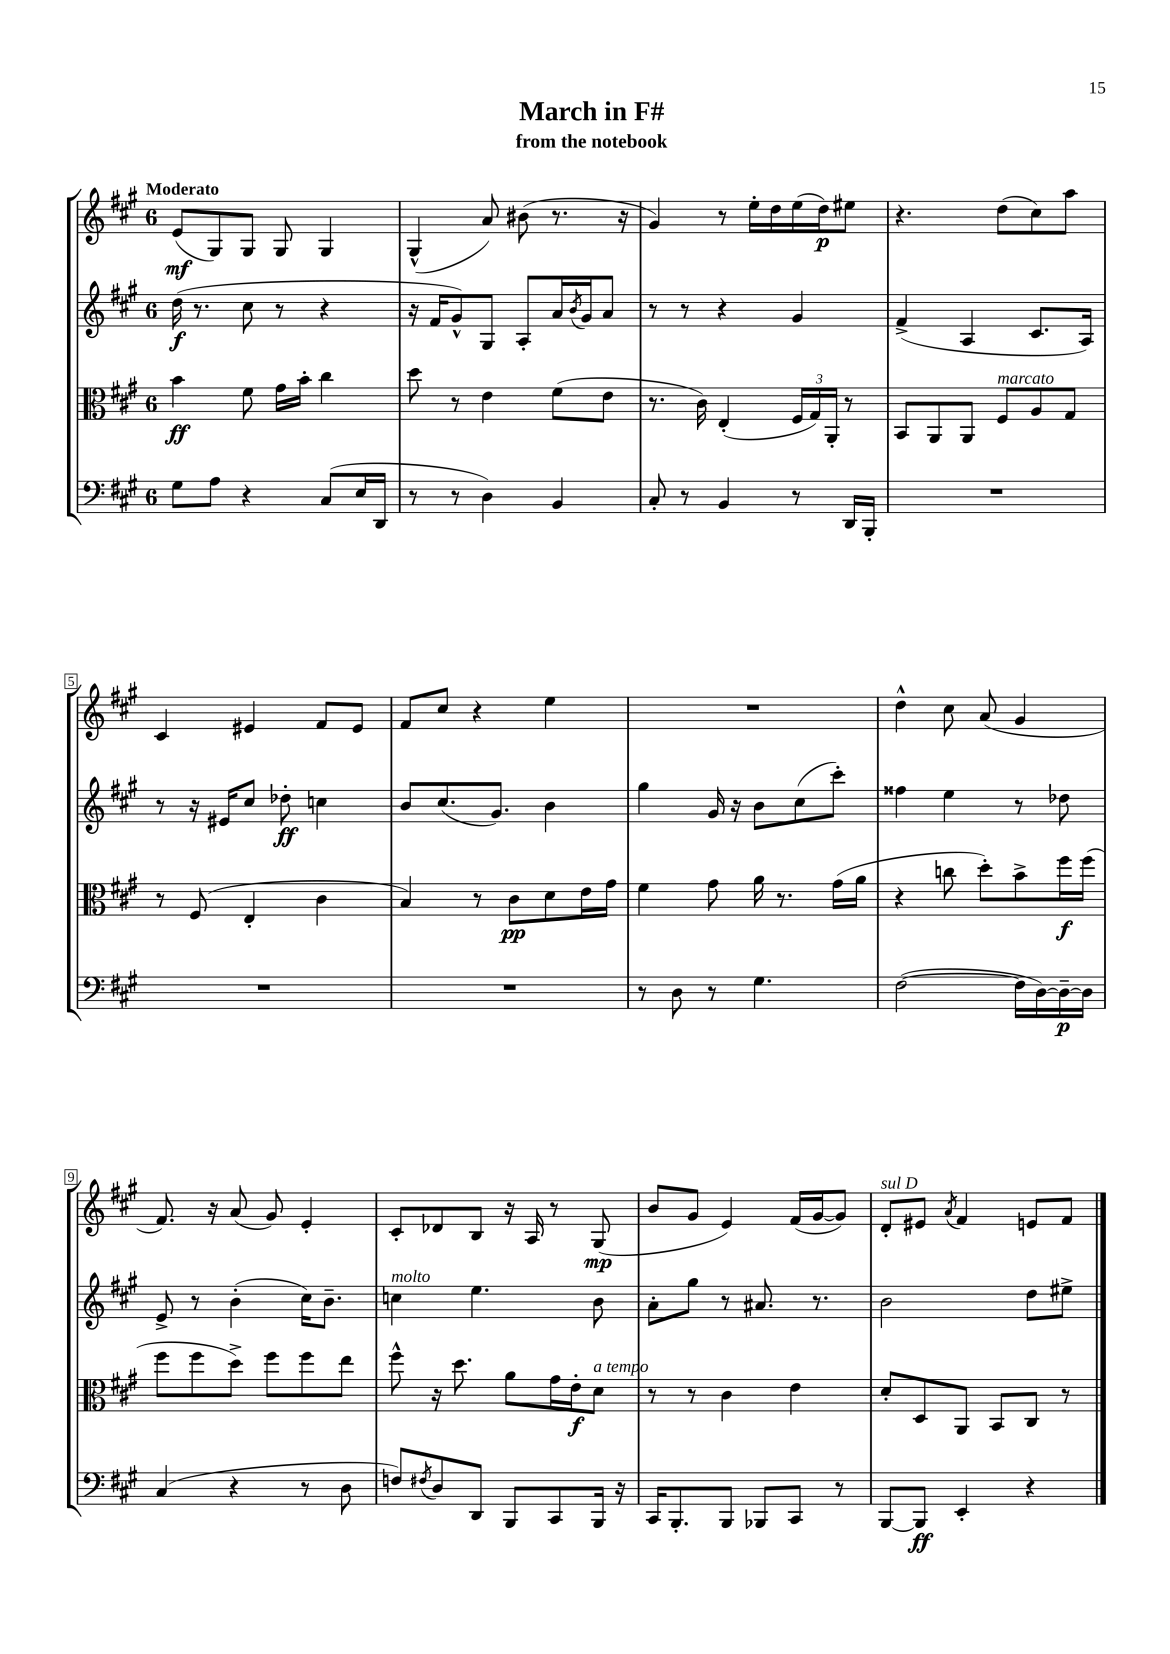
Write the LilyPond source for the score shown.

\header { title = "March in F#" subtitle = "from the notebook" }
<<
\new StaffGroup <<
\new Staff = "s0" {
    \clef treble \key a \major \once \override Staff.TimeSignature.style = #'single-digit \time 6/8 \tempo "Moderato"
    e'8\mf( gis8) gis8 gis8 gis4 |
    gis4-^( a'8) bis'8( r8. r16 |
    gis'4) r8 e''16-. d''16 e''16( d''16\p) eis''8 |
    r4. d''8( cis''8) a''8 |
    cis'4 eis'4 fis'8 eis'8 |
    fis'8 cis''8 r4 e''4 |
    R2. |
    d''4-^ cis''8 a'8( gis'4 |
    fis'8.) r16 a'8( gis'8) e'4-. |
    cis'8-. des'8 b8 r16 a16 r8 gis8\mp( |
    b'8 gis'8 e'4) fis'16( gis'16~ gis'8) |
    d'8-.^\markup { \italic "sul D" } eis'8 \acciaccatura { a'8 } fis'4 e'8 fis'8 \bar "|." |
}
\new Staff = "s1" {
    \clef treble \key a \major \once \override Staff.TimeSignature.style = #'single-digit \time 6/8
    d''16\f( r8. cis''8 r8 r4 |
    r16 fis'16 gis'8-^) gis8 a8-. a'16 \acciaccatura { b'8 } gis'16 a'8 |
    r8 r8 r4 gis'4 |
    fis'4->( a4 cis'8. a16) |
    r8 r16 eis'16 cis''8 des''8-.\ff c''4 |
    b'8 cis''8.( gis'8.) b'4 |
    gis''4 gis'16 r16 b'8 cis''8( cis'''8-.) |
    fisis''4 e''4 r8 des''8 |
    e'8-> r8 b'4-.( cis''16) b'8.-- |
    c''4^\markup { \italic "molto" } e''4. b'8 |
    a'8-. gis''8 r8 ais'8. r8. |
    b'2 d''8 eis''8-> \bar "|." |
}
\new Staff = "s2" {
    \clef alto \key a \major \once \override Staff.TimeSignature.style = #'single-digit \time 6/8
    b'4\ff fis'8 gis'16 b'16-. cis''4 |
    d''8 r8 e'4 fis'8( e'8 |
    r8. cis'16) e4-.( \tuplet 3/2 { fis16 gis16) a,16-. } r8 |
    b,8 a,8 a,8 fis8^\markup { \italic "marcato" } a8 gis8 |
    r8 fis8( e4-. cis'4 |
    b4) r8 cis'8\pp d'8 e'16 gis'16 |
    fis'4 gis'8 a'16 r8. gis'16( a'16 |
    r4 c''8 d''8-.) b'8-> fis''16\f fis''16( |
    fis''8 fis''8 d''8->) fis''8 fis''8 e''8 |
    fis''8-^ r16 d''8. a'8 gis'16 e'16-.\f d'8^\markup { \italic "a tempo" } |
    r8 r8 cis'4 e'4 |
    d'8-. d8 a,8 b,8 cis8 r8 \bar "|." |
}
\new Staff = "s3" {
    \clef bass \key a \major \once \override Staff.TimeSignature.style = #'single-digit \time 6/8
    gis8 a8 r4 cis8( e16 d,16 |
    r8 r8 d4) b,4 |
    cis8-. r8 b,4 r8 d,16 b,,16-. |
    R2. |
    R2. |
    R2. |
    r8 d8 r8 gis4. |
    fis2~( fis16 d16~) d16~--\p d16 |
    cis4( r4 r8 d8 |
    f8) \acciaccatura { fis8 } d8 d,8 b,,8 cis,8 b,,16 r16 |
    cis,16 b,,8.-. b,,8 bes,,8 cis,8 r8 |
    b,,8~ b,,8\ff e,4-. r4 \bar "|." |
}
>>
>>
\layout { \context { \Score \override BarNumber.stencil = #(make-stencil-boxer 0.1 0.3 ly:text-interface::print) } }
